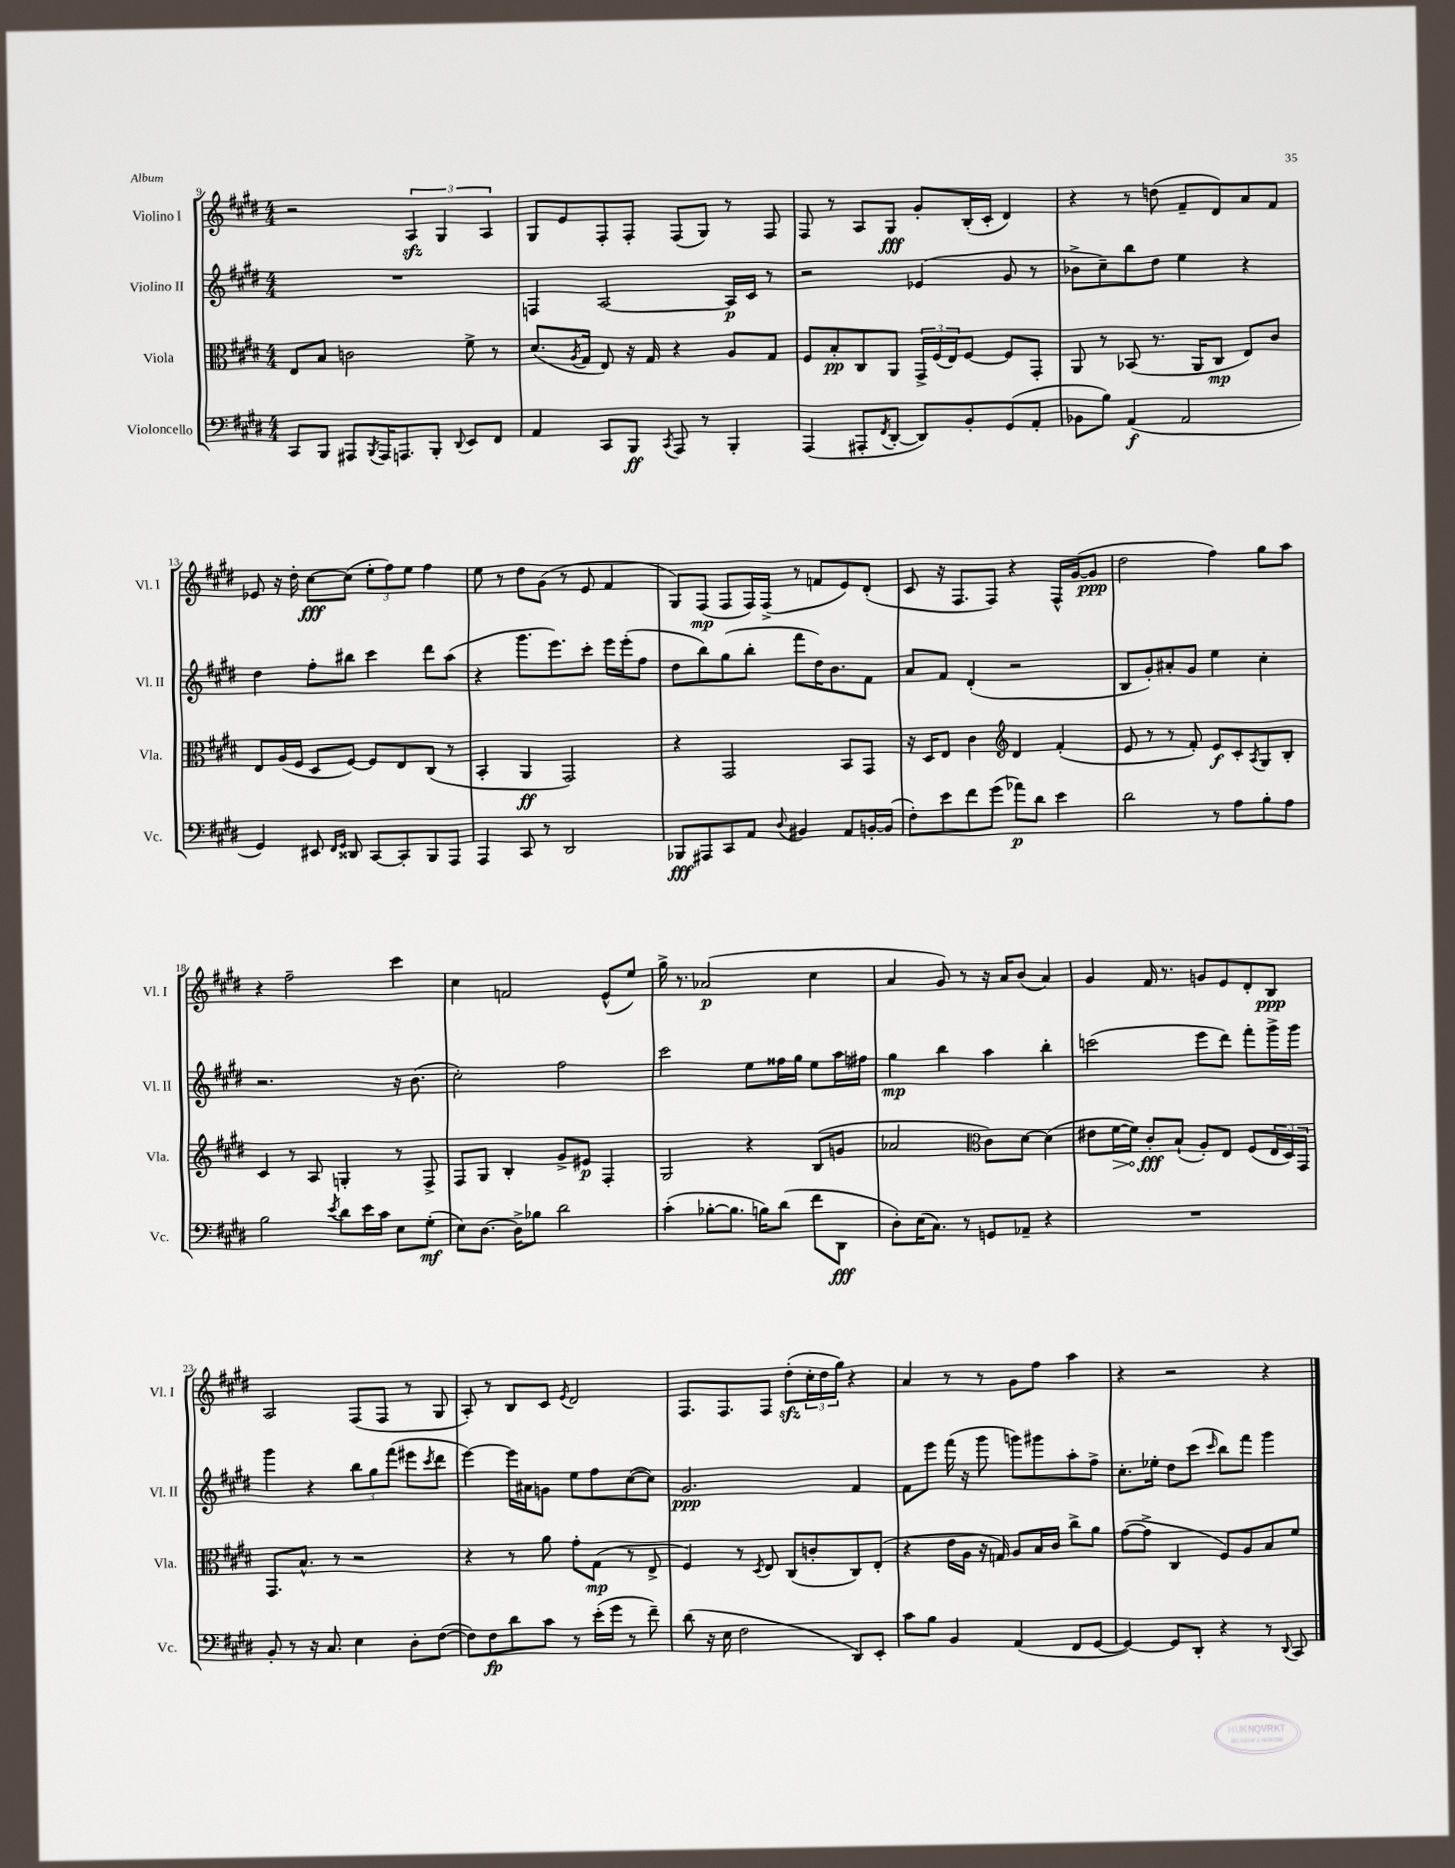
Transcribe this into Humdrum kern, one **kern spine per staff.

**kern	**kern	**kern	**kern
*staff4	*staff3	*staff2	*staff1
*clefF4	*clefC3	*clefG2	*clefG2
*k[f#c#g#d#]	*k[f#c#g#d#]	*k[f#c#g#d#]	*k[f#c#g#d#]
*M4/4	*M4/4	*M4/4	*M4/4
8CC#	8E	1r	2r
8BBB	8B	.	.
8AAA#	2c	.	.
8qBBB	.	.	.
16AAA#	.	.	.
8.AAA	.	.	.
.	.	.	6A
8BBB'	.	.	.
.	.	.	6G#
8qqDD#	.	.	.
8EE	8f#^	.	.
.	.	.	6A
8FF#	8r	.	.
=	=	=	=
4AA	(8.d#	4F	8G#
.	.	.	8e
.	8qA	.	.
.	16G#	.	.
8CC#	8E)	[2A	8F#'
8BBB	16r	.	8F#'
.	16G#	.	.
8qCC#	.	.	.
8AAA	4r	.	(8F#
8r	.	.	8G#)
4BBB'	8A	16A]	8r
.	.	16c#	.
.	8G#	8r	8F#
=	=	=	=
(4AAA	8F#	2r	8F#
.	8B'	.	8r
8AAA#'	8C#	.	8A
8qFF#	.	.	.
[8DD#'	8AA	.	8G#
8DD#])	24GG#^	(4e-	8g#'
.	(24F#	.	.
.	24E)	.	.
8BB'	[8F#	.	(16B'
.	.	.	16c#'
(8GG#	8F#]	8g#	4d#)
8AA'	8GG#'	8r	.
=	=	=	=
8BB-	8AA	8b-^	4r
8B)	8r	8cc#~)	.
(4AA	(8BB-	8bb	8r
.	8.r	8dd#	(8dd
2AA	.	4ee	8f#~
.	16AA	.	.
.	8C#	.	8d#)
.	8E)	4r	8a
.	8c#	.	8f#
=	=	=	=
4GG#)	8E	4dd#	8e-
.	(16A	.	16r
.	16F#	.	16dd#'
8EE#	8D#	8ff#'	[8cc#
16qqFF#	.	.	.
16qqGG#	.	.	.
8DD##	[8F#)	8bb#	(8cc#]
[8CC#	8F#]	4ccc#	12ee'
.	.	.	12ff#)
8CC#']	8E	.	.
.	.	.	12ee
8BBB	(8C#	8ddd#	4ff#
8AAA	8r	(8aa	.
=	=	=	=
4AAA	4BB'	4r	8ee
.	.	.	8r
8CC#	4AA	8.ggg#	8dd#
8r	.	.	(8g#
.	.	8.eee)	.
2DD#	2GG#)	.	8r
.	.	8ccc#'	8e
.	.	16eee	4f#
.	.	(16eee'	.
.	.	8ff#	.
=	=	=	=
8BBB-	4r	8dd#	8G#)
8AAA#	.	8bb)	(8F#
8CC#	2GG#	(8gg#	8F#
8AA	.	8bb'	16F#)
.	.	.	(16F#^
8qqD#	.	.	.
4BB#	.	8fff#	8r
.	.	16dd#)	8f
.	.	8.b	.
8AA	8BB	.	8e)
[16BB'	8GG#	8f#	(8d#'
(16BB]	.	.	.
=	=	=	=
8F#')	16r	8a	8c#
.	16D#	.	.
8e	8E	8f#	16r
.	.	.	8.F#
8f#	4c#	(4d#'	.
(8g#	.	.	8F#)
*	*clefG2	*	*
8a-)	4d#	2r	4r
8d#	.	.	.
4e	(4f#'	.	16F#^^
.	.	.	([16g#
.	.	.	8g#]
=	=	=	=
2d#	8e	8B	2dd#
.	8r	8g#')	.
.	8r	8a#'	.
.	8f#')	8g#	.
8r	8e	4ee	4ff#)
8A	8c#'	.	.
.	8qA	.	.
8B'	8G#	4cc#'	8gg#
8A	8B'	.	8aa
=	=	=	=
2B	4c#	2.r	4r
.	8r	.	2ff#~
.	8A	.	.
8qe	.	.	.
8d#	4G'	.	.
16e	.	.	.
16c#	.	.	.
8E	8r	16r	4ccc#
.	.	(8.b	.
(8G#'	8F#^	.	.
=	=	=	=
8E)	8F#	2cc#')	4cc#
[8.D#	8G#	.	.
.	4B'	.	2f
16D#^]	.	.	.
8B-	.	.	.
2d#	8g#^	2ff#	.
.	8e#	.	.
.	4F#'	.	(8e^^
.	.	.	8ee)
=	=	=	=
(4c#'	2G#	2ccc#	16gg#^
.	.	.	8.r
[8B-'	.	.	(2a-
8.B-]	.	.	.
.	4r	8ee	.
16B)	.	.	.
(8d#	.	16ff##	.
.	.	16gg#	.
8f#	(8B	8ee	4cc#
8DD#	8g	16aa	.
.	.	16ff#	.
=	=	=	=
8D#')	2a-	4gg#	4a
(16E	.	.	.
8.C#)	.	.	.
.	.	4bb	8g#)
8r	.	.	8r
*	*clefC3	*	*
8GG	8c#)	4aa	16r
.	.	.	16a
8AA-~	[8d#	.	(8b
4r	(4d#]	4bb'	4a)
=	=	=	=
1r	8e#	(2ccc	4g#
.	[16f#	.	.
.	16f#])	.	.
.	8c#'	.	16f#
.	.	.	8.r
.	(8B`	.	.
.	8A')	8eee	8g
.	8E	8ddd#)	8e
.	(8F#	8fff#'	8d#'
.	24E	16ggg#^	8B
.	24D#)	.	.
.	.	16ggg#	.
.	24GG#	.	.
=	=	=	=
8BB'	8.GG#	4ggg#	2A
8r	.	.	.
.	8.B^^	.	.
16r	.	4r	.
8.C#	.	.	.
.	8r	.	.
4E	2r	12bb	(8F#
.	.	12gg#	.
.	.	.	8F#
.	.	(12fff#	.
8D#'	.	8eee#	8r
.	.	8qccc#	.
([8F#	.	8ddd#	8G#
=	=	=	=
8F#])	4r	[4eee)	8A')
8F#	.	.	8r
8d#	8r	16eee]	8B
.	.	16a#	.
8c#	8a	8g	8c#
.	.	.	8qe
8r	8g#'	8ee	2d#
(16e'	(8G#	8ff#	.
16g#	.	.	.
8r	8r	([8cc#	.
8f#~)	8E^	8cc#])	.
=	=	=	=
(8d#	4F#)	2.g#	8.F#
16r	.	.	.
16E	.	.	8.F#
2F#	8r	.	.
.	8qD#	.	.
.	8E	.	8F#
.	(8C#	.	(8dd#'
.	8c'	.	24cc#'
.	.	.	24dd#
.	.	.	24gg#)
8DD#)	8C#)	4f#	4r
8EE'	(8E'	.	.
=	=	=	=
8c#	4r	8f#	4a
8B	.	8eee	.
4BB	16e	(16fff#	8r
.	16A	16r	.
.	16r	8ggg#	8r
.	16G)	.	.
(4AA	8A	8ggg)	8g#
.	16B	8ggg#	8ff#
.	16c#	.	.
8FF#	8cc#^	8aa'	4aa
[8GG#	8a	8ff#^	.
=	=	=	=
4GG#_)	([8g#	8.cc#'	4r
.	8g#^]	.	.
.	.	16ee-'	.
8GG#]	4C#	8dd#	2r
8DD#'	.	(8ccc#	.
.	.	16qqccc#	.
4r	8F#)	8bb)	.
.	8A	8fff#	.
8r	8B	4ggg#	4r
8qqDD#	.	.	.
8CC#	8f#	.	.
==	==	==	==
*-	*-	*-	*-
